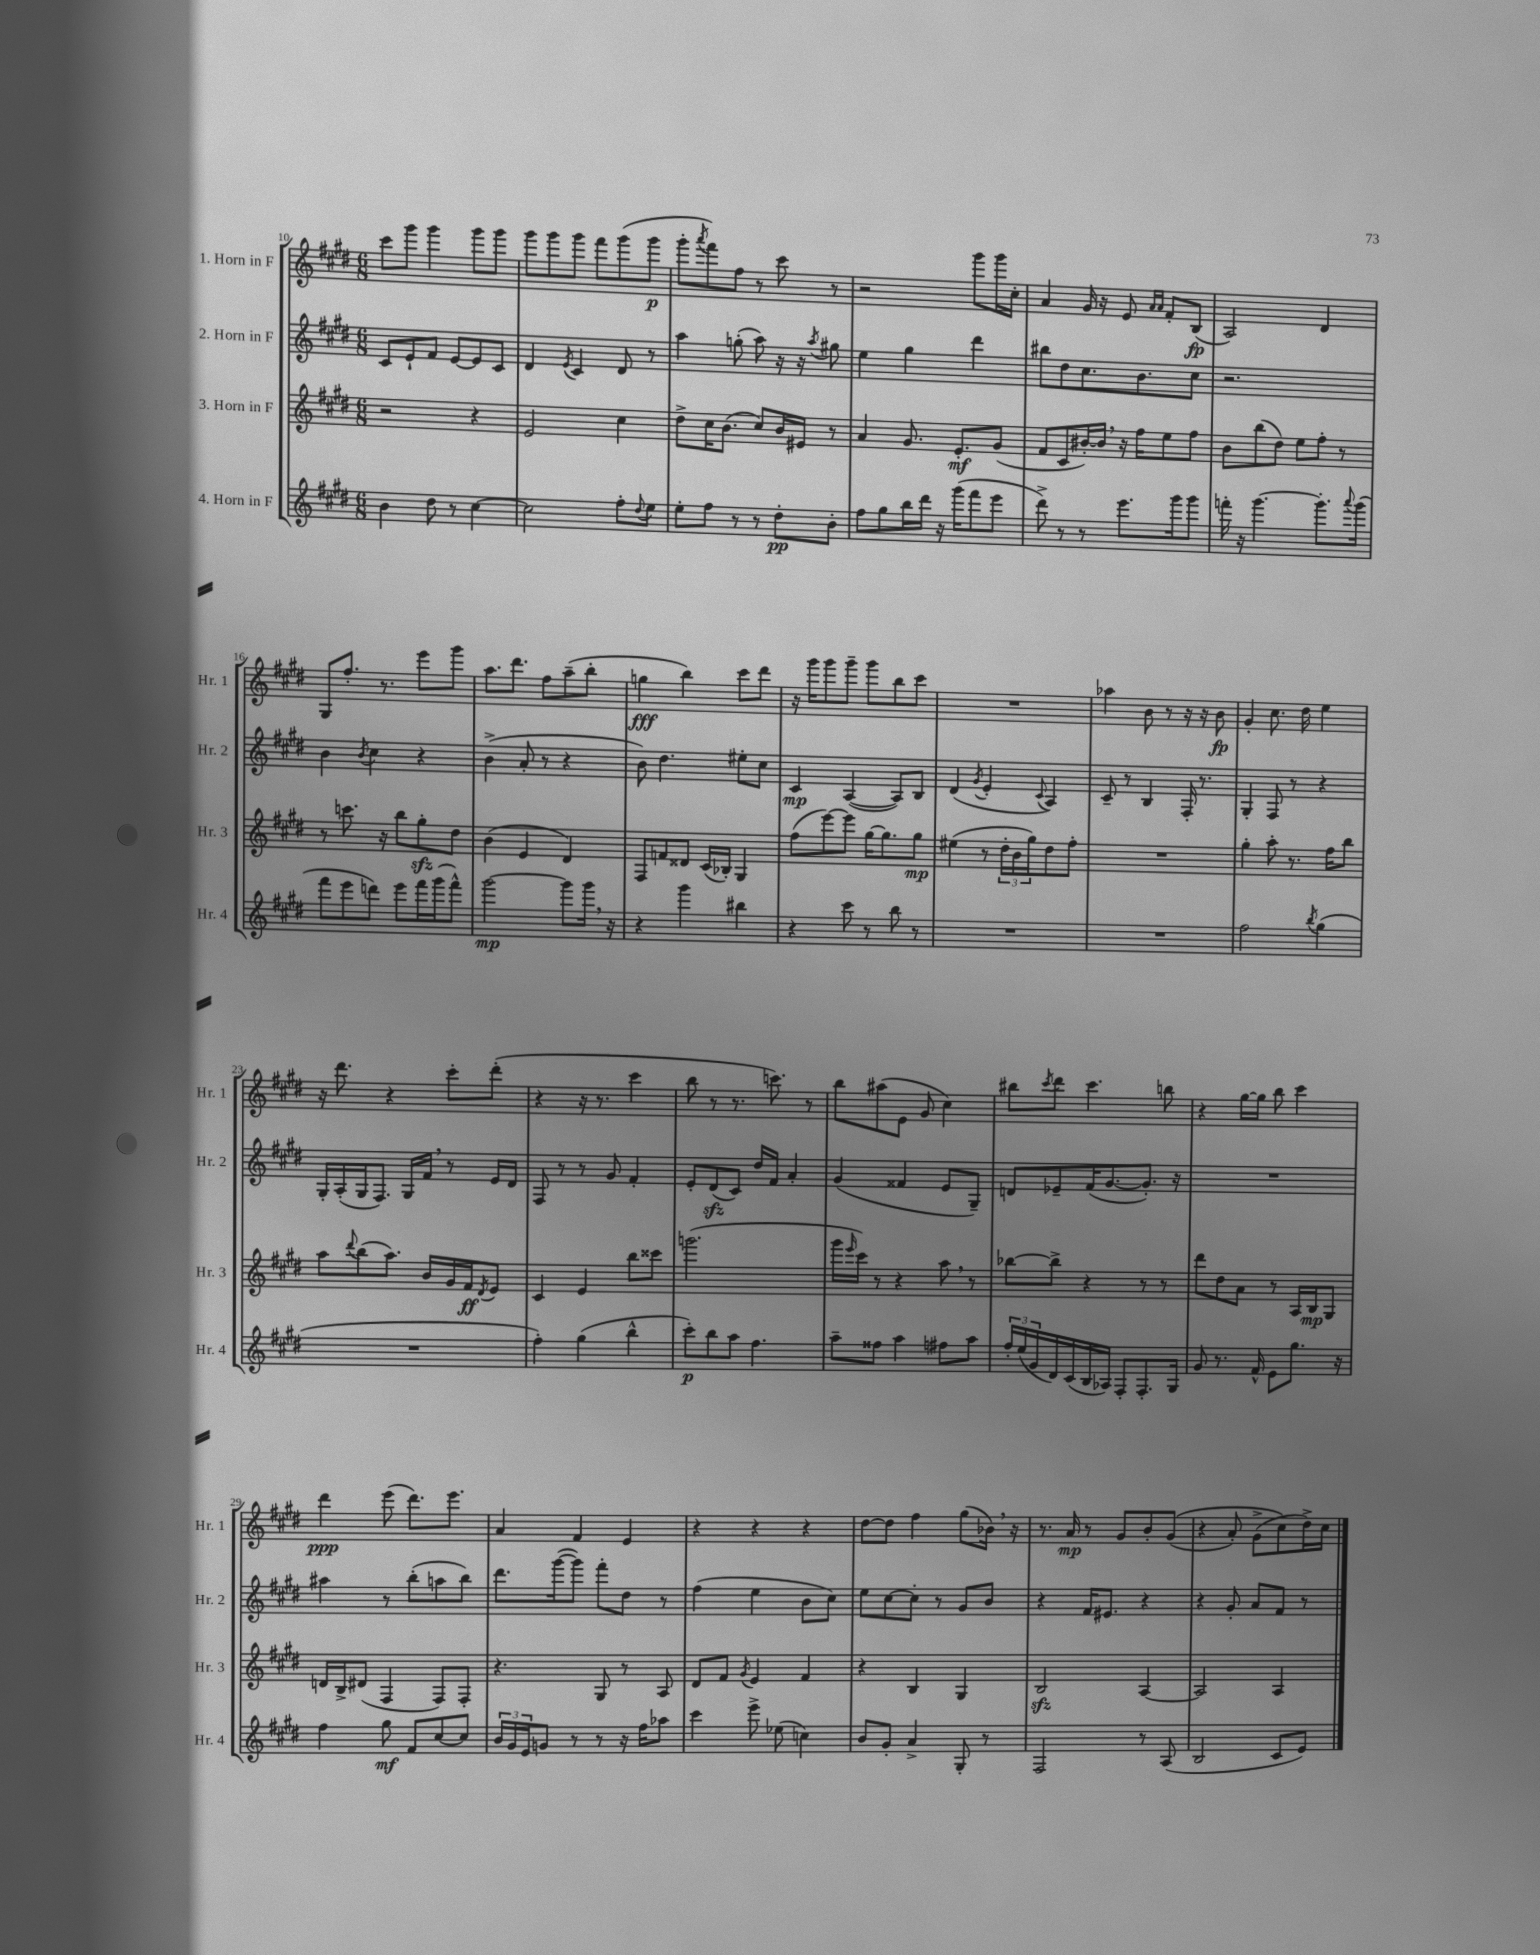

**kern	**kern	**kern	**kern
*staff4	*staff3	*staff2	*staff1
*clefG2	*clefG2	*clefG2	*clefG2
*k[f#c#g#d#]	*k[f#c#g#d#]	*k[f#c#g#d#]	*k[f#c#g#d#]
*M6/8	*M6/8	*M6/8	*M6/8
4b	2r	8c#	8ccc#
.	.	8e`	8ggg#
8dd#	.	8f#	4ggg#
8r	.	[8e	.
[4cc#	4r	8e]	8ggg#
.	.	8c#	8ggg#
=	=	=	=
2cc#]	2e	4d#	8ggg#
.	.	.	8ggg#
.	.	8qe	.
.	.	4c#	8ggg#
.	.	.	8fff#
8ff#'	4cc#	8d#	(8ggg#
8qqdd#	.	.	.
8ee	.	8r	8ggg#
=	=	=	=
8ee'	8dd#^	4aa	8ggg#'
.	.	.	8qaaa
8ff#	16cc#	.	8fff#)
.	(8.b	.	.
8r	.	(8gg'	8ff#
8r	8cc#)	8aa)	8r
8dd#'	16b	16r	8ccc#
.	16e#	16r	.
.	.	8qaa	.
8b'	8r	8gg#	8r
=	=	=	=
8ff#	4a	4ee	2r
8gg#	.	.	.
16bb	8.g#	4gg#	.
16ddd#	.	.	.
16r	.	.	.
(16ggg#	8.e'	.	.
8fff#	.	4ddd#	8ggg#
8eee	(8g#	.	16ggg#
.	.	.	16cc#'
=	=	=	=
8ddd#^)	8f#	8bb#	4a
8r	8c#	8dd#	.
8r	[16b#')	8.cc#	16g#
.	16b#]	.	16r
8.eee	16r	.	8e
.	16ff#	8.b	.
.	.	.	16qqa
.	.	.	16qqa
.	8ee	.	8f#'
16ggg#	.	.	.
8ggg#	8ff#	8cc#	(8B
=	=	=	=
16fff'	8b	2.r	2A)
16r	.	.	.
[4.ggg#	(8bb	.	.
.	8dd#)	.	.
.	8ee	.	.
8.ggg#']	8ff#'	.	4d#
.	8r	.	.
8qqaaa	.	.	.
(16ggg#	.	.	.
=	=	=	=
8fff#	8r	4b	8G#
8eee	8.ccc	.	8.ff#'
.	.	8qb	.
8ddd)	.	4cc#	.
.	16r	.	8.r
8eee	8bb	.	.
16fff#	8gg#'	4r	8eee
(16ggg#	.	.	.
8fff#^^)	8dd#	.	8ggg#
=	=	=	=
[2ggg#	(4b	(4b^	8.aa
.	.	.	8.ddd#
.	4e	8a'	.
.	.	8r	8ff#
8ggg#]	4d#)	4r	(8aa~
16ggg#	.	.	8bb'
16r	.	.	.
=	=	=	=
4r	8F#	8b)	4gg
.	8f	4.dd#	.
4ggg#	8d##	.	4bb)
.	(16c#	.	.
.	16B-')	.	.
4bb#	4G#	8ee#'	8ccc#
.	.	8cc#	8ddd#
=	=	=	=
4r	(8ff#	4c#	16r
.	.	.	16ggg#
.	[8eee)	.	8ggg#
8ccc#	8eee]	([4A	8ggg#~
8r	[16gg#	.	8ggg#
.	8.gg#]	.	.
8bb	.	8A])	8bb
8r	8gg#	8B	8ccc#
=	=	=	=
2.r	(4ee#	(4d#	2.r
.	.	8qg#	.
.	8r	4e'	.
.	24dd#'	.	.
.	24b	.	.
.	24gg#)	.	.
.	.	8qqc#	.
.	8dd#	4A)	.
.	8ff#'	.	.
=	=	=	=
2.r	2.r	8c#~	4aa-
.	.	8r	.
.	.	4B	8b
.	.	.	8r
.	.	16F#'	16r
.	.	8.r	16r
.	.	.	8b
=	=	=	=
2ff#	4gg#'	4G#'	4g#'
.	8aa'	8F#	8.cc#
.	8.r	8r	.
.	.	.	16dd#
8qbb	.	.	.
(4gg#	.	4r	4ee
.	16ff#	.	.
.	8bb	.	.
=	=	=	=
2.r	8aa	16G#'	16r
.	.	(16A'	8.ddd#
.	8qqddd#	.	.
.	(8bb	16G#	.
.	.	8.F#)	.
.	8.aa)	.	4r
.	.	16G#	.
.	16b	16f#	.
.	16g#	8r	8ccc#'
.	16f#	.	.
.	8qd#	.	.
.	8e	16e	(8ddd#'
.	.	16d#	.
=	=	=	=
4ff#')	4c#	8F#	4r
.	.	8r	.
(4gg#	4e	8r	16r
.	.	.	8.r
.	.	8g#	.
4bb^^	8bb	4f#'	4ccc#
.	8ccc##	.	.
=	=	=	=
8ccc#')	(2.ggg	8e'	8bb
8bb	.	(8d#	8r
8aa	.	8c#)	8.r
4.ff#	.	16dd#	.
.	.	16f#	8.ccc)
.	.	4a'	.
.	.	.	8r
=	=	=	=
8aa~	16ggg#	(4g#	8bb
.	16qqeee	.	.
.	16ccc#)	.	.
8ff##	8r	.	(8aa#
4aa	4r	4f##	8e
.	.	.	8g#
8ff#	8aa	8e	4cc#)
8aa	8r	8G#~)	.
=	=	=	=
24ff#'	[8bb-	8d	8bb#
(24ee	.	.	.
24g#	.	.	.
.	.	.	8qccc#
16d#)	8bb-^]	8e-~	8ddd#
(16c#	.	.	.
16B	4r	(16f#	4.ccc#
16A-)	.	[8.g#	.
8F#'	.	.	.
8.F#'	8r	8.g#'])	.
.	8r	.	8bb
16G#	.	16r	.
=	=	=	=
8g#	8ddd#	2.r	4r
8.r	8dd#	.	.
.	8a	.	[16gg#
16f#^^	.	.	16gg#]
8e	8r	.	8bb
8.gg#	16A	.	4ccc#
.	16B	.	.
.	8G#	.	.
16r	.	.	.
=	=	=	=
4ff#	16d	4aa#	4ddd#
.	16B^	.	.
.	(8d#	.	.
8gg#	4F#	8r	(8eee
8f#	.	(8bb'	8.ddd#)
[8cc#	8F#)	8aa	.
.	.	.	8.eee
8cc#]	8F#'	8bb)	.
=	=	=	=
24b	4.r	8.ddd#	4a
24g#	.	.	.
24e	.	.	.
8g	.	.	.
.	.	([16ggg#	.
8r	.	8ggg#])	4f#
8r	8G#	8fff#'	.
16r	8r	8dd#	4e
16ff#	.	.	.
8aa-	8A	8r	.
=	=	=	=
4ccc#	8d#	(4ff#	4r
.	8f#	.	.
.	8qg#	.	.
8eee^	4e	4ee	4r
(8ee-	.	.	.
4cc)	4f#	8b	4r
.	.	8cc#)	.
=	=	=	=
8b	4r	8ee	[8dd#
8g#'	.	[8cc#	8dd#]
4a^	4B	8cc#']	4ff#
.	.	8r	.
8G#'	4G#	8g#	(8gg#
8r	.	8b	16b-)
.	.	.	16r
=	=	=	=
2F#	2B	4r	8.r
.	.	.	16a
.	.	16f#	8r
.	.	8.e#	.
.	.	.	8g#
8r	[4A	4r	8b'
(8A	.	.	&((8g#
=	=	=	=
2B	2A]	4r	4r
.	.	8g#'	8a')
.	.	8a	(8g#^
8c#	4A	8f#	8cc#&)
8e)	.	8r	16dd#^)
.	.	.	16cc#
==	==	==	==
*-	*-	*-	*-
